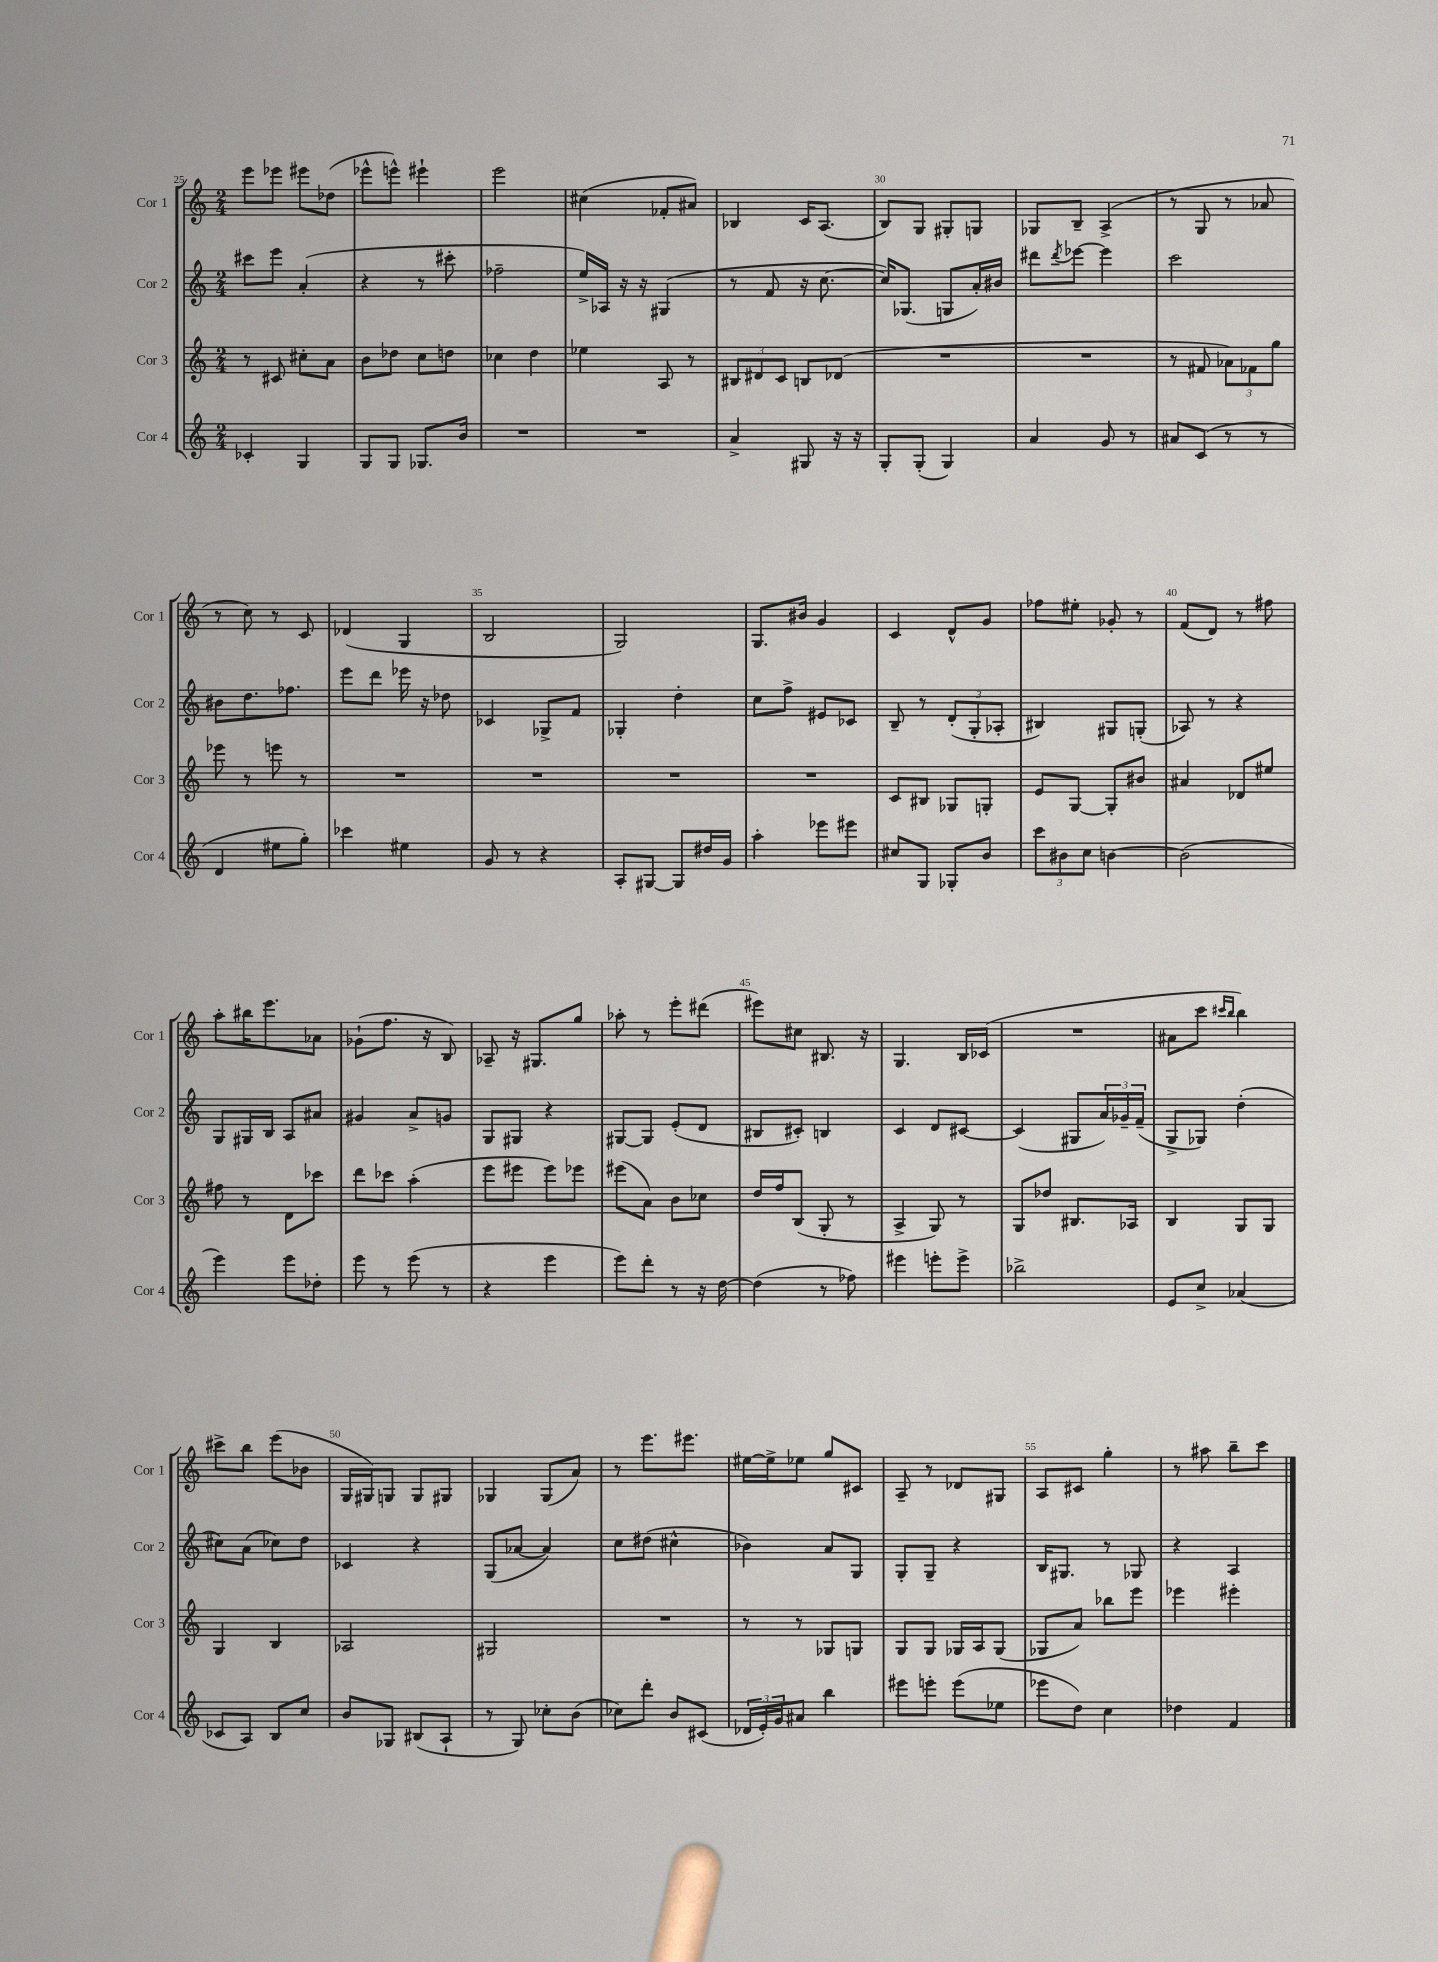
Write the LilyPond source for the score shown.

<<
\new StaffGroup <<
\new Staff = "s0" \with { instrumentName = "Cor 1" shortInstrumentName = "Cor 1" } {
    \clef treble \key c \major \numericTimeSignature \time 2/4
    e'''8 ees'''8 eis'''8 des''8( |
    ees'''8-^ e'''8-^) eis'''4-! |
    e'''2 |
    cis''4( fes'8-. ais'8) |
    bes4 c'16 a8.( |
    b8) g8 gis8-. g8 |
    ges8 b8-- a4->( |
    r8 g8 r8 aes'8 |
    r8 c''8) r8 c'8 |
    des'4( g4 |
    b2 |
    g2) |
    g8. bis'16 g'4 |
    c'4 d'8-^ g'8 |
    fes''8 eis''8-. ges'8-. r8 |
    f'8( d'8) r8 fis''8 |
    a''8-. bis''16 e'''8. aes'8 |
    ges'8-!( f''8. r16 b8) |
    aes8-- r16 gis8. g''8 |
    aes''8-. r8 e'''8-. dis'''8( |
    eis'''8) cis''8 bis8. r16 |
    g4. b16 ces'16( |
    R2 |
    ais'8 c'''8 \grace { cis'''16 b''16 } b''4) |
    cis'''8-> b''8 e'''8( bes'8 |
    g16 gis16) g8 g8 gis8 |
    ges4 ges8( a'8) |
    r8 e'''8. eis'''8. |
    eis''16~ eis''16-> ees''8 g''8 cis'8 |
    a8-- r8 des'8 gis8 |
    a8 cis'8 g''4-. |
    r8 ais''8 b''8-- c'''8 \bar "|." |
}
\new Staff = "s1" \with { instrumentName = "Cor 2" shortInstrumentName = "Cor 2" } {
    \clef treble \key c \major \numericTimeSignature \time 2/4
    cis'''8 e'''8 a'4-.( |
    r4 r8 cis'''8-. |
    fes''2-- |
    e''16->) aes16 r16 r16 gis4( |
    r8 f'8 r16 c''8.~ |
    c''16) ges8.( g8 a'16-.) bis'16 |
    dis'''8 \acciaccatura { dis'''8 } ees'''8~ ees'''4 |
    c'''2 |
    bis'8 d''8. fes''8. |
    e'''8 d'''8 ees'''16 r16 des''8 |
    ces'4 ges8-> f'8 |
    ges4-. d''4-. |
    c''8 f''8-> eis'8 ces'8 |
    b8-- r8 \tuplet 3/2 { d'8-.( g8-. aes8-. } |
    bis4) gis8 g8-.( |
    aes8) r8 r4 |
    g8 gis16 b16 a8 ais'8 |
    gis'4 a'8-> g'8 |
    g8 gis8 r4 |
    gis8~ gis8 e'8-.( d'8 |
    bis8 cis'8-.) b4 |
    c'4 d'8 cis'8~ |
    cis'4( gis8 \tuplet 3/2 { a'16) ges'16-- f'16--( } |
    g8-> ges8) d''4-.( |
    cis''8) a'8( ces''8) d''8 |
    ces'4 r4 |
    g8( aes'8~ aes'4) |
    c''8 dis''8( cis''4-^ |
    bes'4) a'8 g8 |
    g8-. g8-- r4 |
    b16 gis8. r8 ges8 |
    r4 a4 \bar "|." |
}
\new Staff = "s2" \with { instrumentName = "Cor 3" shortInstrumentName = "Cor 3" } {
    \clef treble \key c \major \numericTimeSignature \time 2/4
    r8 cis'8 cis''8-. a'8 |
    b'8 des''8 c''8 d''8 |
    ces''4 d''4 |
    ees''4 a8 r8 |
    \tuplet 3/2 { bis8 dis'8 c'8 } b8 des'8( |
    R2 |
    R2 |
    r8 fis'8 \tuplet 3/2 { aes'8) fes'8 g''8 } |
    ees'''8 r8 e'''8 r8 |
    R2 |
    R2 |
    R2 |
    R2 |
    c'8 bis8 ges8 g8-. |
    e'8 g8~ g8-. bis'8 |
    ais'4 des'8 eis''8 |
    fis''8 r8 d'8 ces'''8 |
    d'''8 ces'''8 a''4-.( |
    e'''8 eis'''8 eis'''8) ees'''8 |
    eis'''8( a'8) b'8 ces''8 |
    d''16 f''16 b8( g8-. r8 |
    a4-> g8) r8 |
    g8 des''8 bis8. aes16 |
    b4 g8 g8 |
    g4 b4 |
    aes2 |
    gis2 |
    R2 |
    r8 r8 ges8 g8 |
    g8 g8 ges16 a16 ges8( |
    ges8 a'8) bes''8 e'''8 |
    ees'''4 eis'''4-. \bar "|." |
}
\new Staff = "s3" \with { instrumentName = "Cor 4" shortInstrumentName = "Cor 4" } {
    \clef treble \key c \major \numericTimeSignature \time 2/4
    ces'4-. g4 |
    g8 g8 ges8. b'16 |
    R2 |
    R2 |
    a'4-> gis8 r16 r16 |
    g8-. g8-.( g4) |
    a'4 g'8 r8 |
    ais'8 c'8( r8 r8 |
    d'4 eis''8 g''8-.) |
    ces'''4 eis''4 |
    g'8 r8 r4 |
    a8-. gis8~ gis8 dis''16 g'16 |
    a''4-. ees'''8 eis'''8 |
    cis''8 g8 ges8-. b'8 |
    \tuplet 3/2 { c'''8 bis'8 c''8 } b'4~ |
    b'2( |
    e'''4) e'''8 des''8-. |
    e'''8 r8 e'''8( r8 |
    r4 e'''4 |
    e'''8) d'''8-. r8 r16 d''16~ |
    d''4( r8 fes''8) |
    eis'''4 e'''8-. e'''8-> |
    bes''2-> |
    e'8 c''8-> aes'4( |
    ces'8 a8) b8 c''8 |
    b'8 ges8 bis8( a8-! |
    r8 g8) ces''8-. b'8( |
    ces''8) d'''8-. b'8 cis'8( |
    \tuplet 3/2 { des'16 e'16-.) g'16 } ais'8 b''4 |
    eis'''8 e'''8-. e'''8( ees''8 |
    ees'''8 d''8) c''4 |
    des''4 f'4 \bar "|." |
}
>>
>>
\layout { \context { \Score currentBarNumber = #25 \override BarNumber.break-visibility = ##(#f #t #t) barNumberVisibility = #(every-nth-bar-number-visible 5) } }
